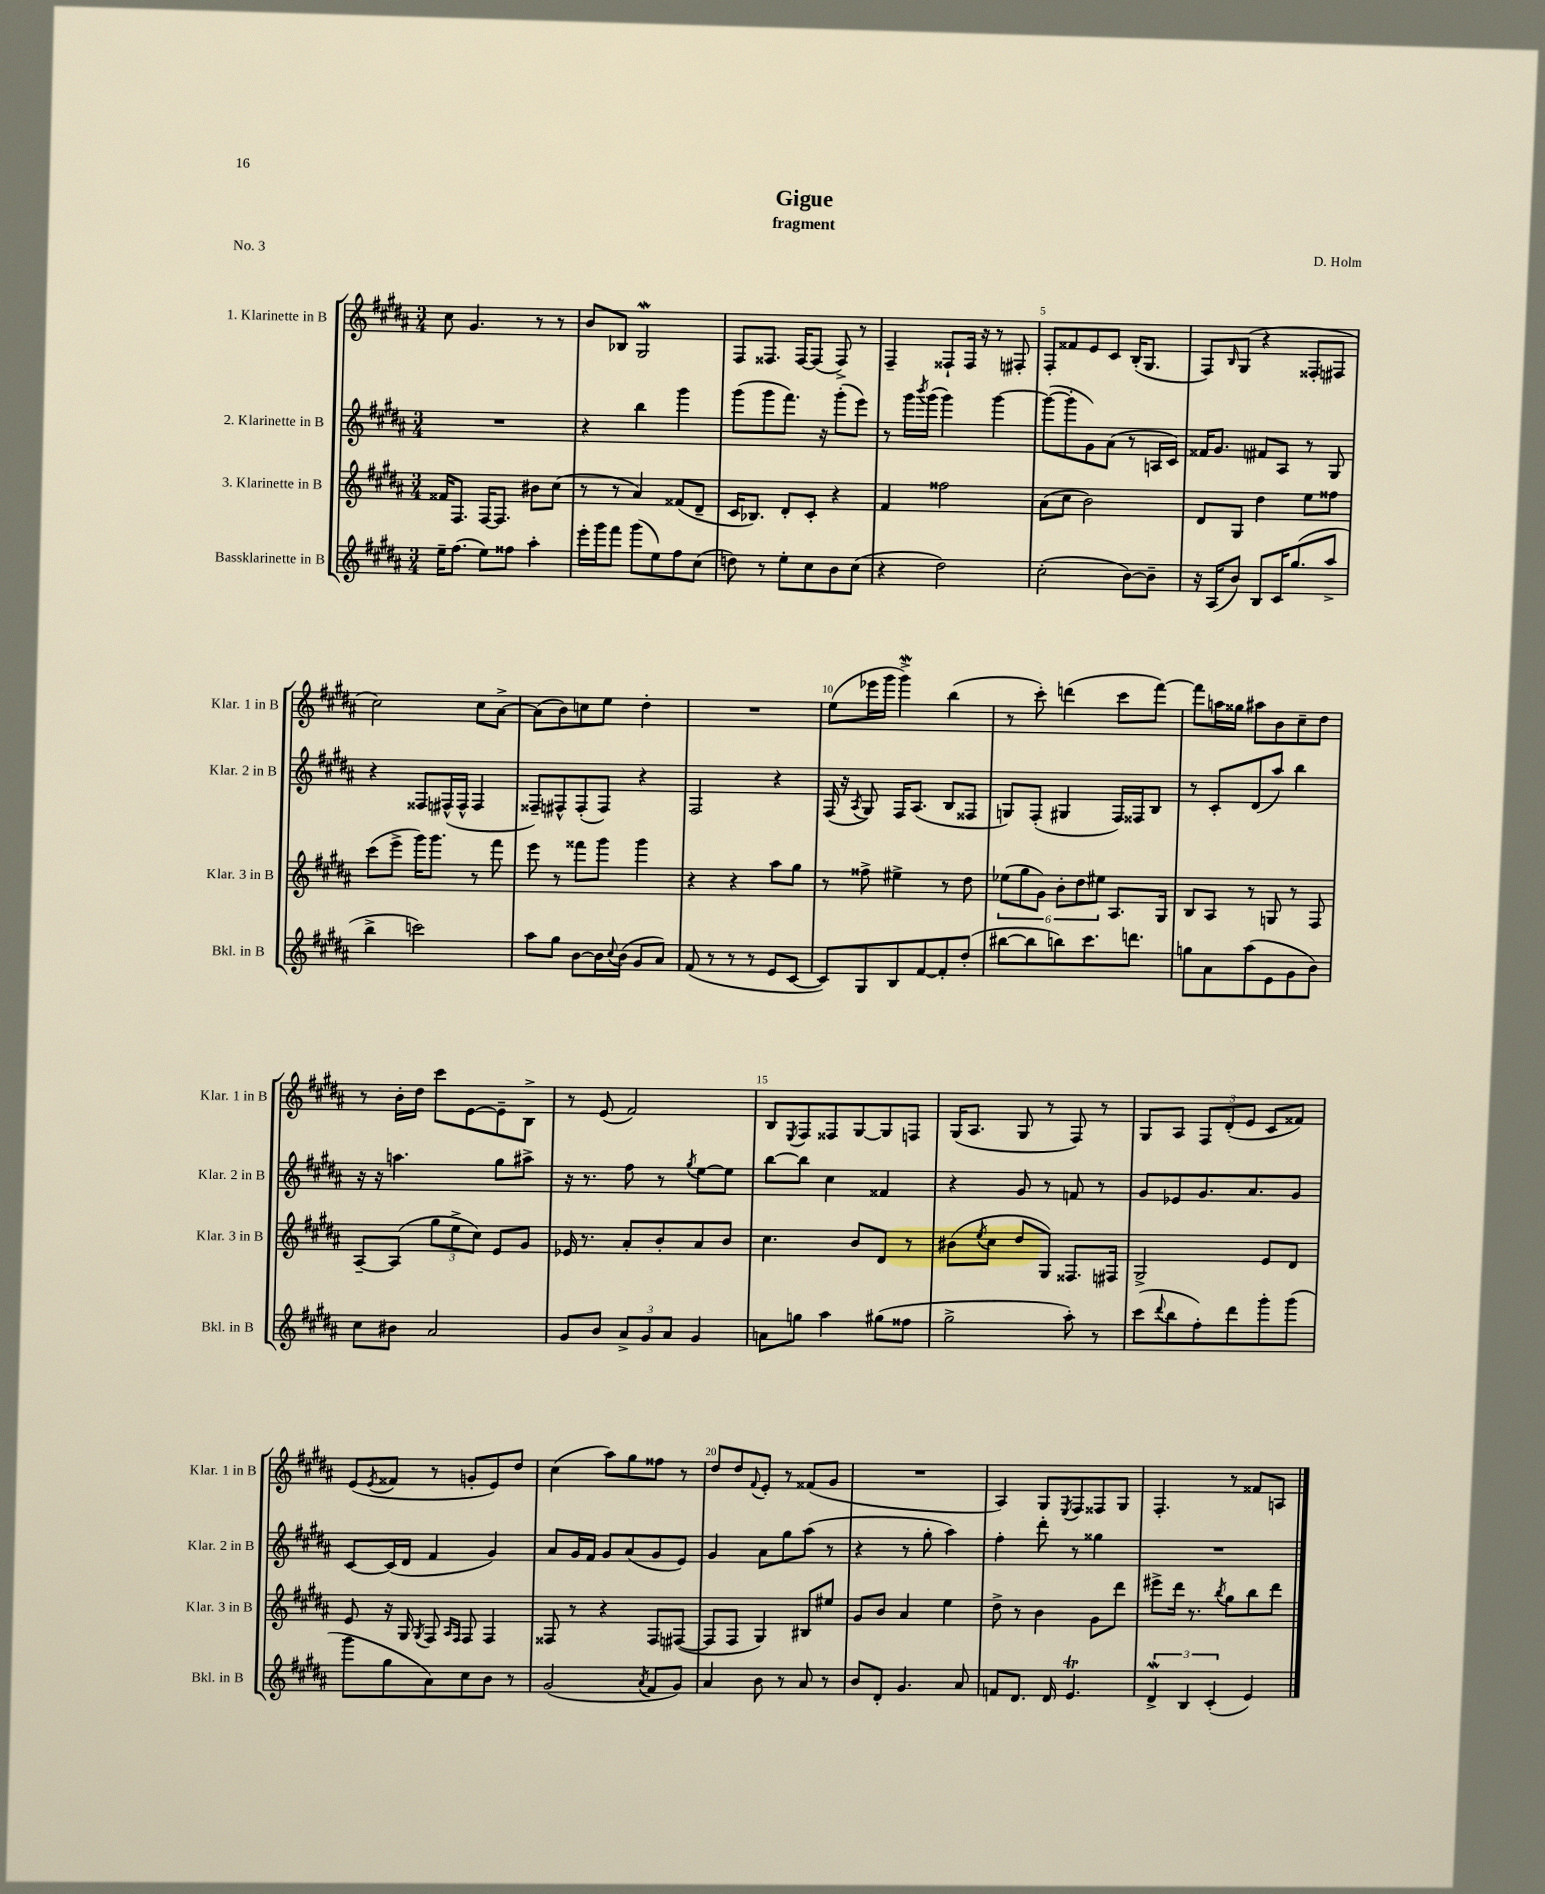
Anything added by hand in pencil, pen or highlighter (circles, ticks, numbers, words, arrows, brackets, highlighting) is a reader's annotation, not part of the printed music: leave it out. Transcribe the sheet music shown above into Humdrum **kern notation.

**kern	**kern	**kern	**kern
*part4	*part3	*part2	*part1
*staff4	*staff3	*staff2	*staff1
*I"Bassklarinette in B	*I"3. Klarinette in B	*I"2. Klarinette in B	*I"1. Klarinette in B
*I'Bkl. in B	*I'Klar. 3 in B	*I'Klar. 2 in B	*I'Klar. 1 in B
*clefG2	*clefG2	*clefG2	*clefG2
*k[f#c#g#d#a#]	*k[f#c#g#d#a#]	*k[f#c#g#d#a#]	*k[f#c#g#d#a#]
*M3/4	*M3/4	*M3/4	*M3/4
=1	=1	=1	=1
16ee~\KL	16f##X/KL	2.r	8cc#\
(8.ff#\J	8.F#/J	.	.
.	.	.	4.g#/
8ee\L)	[16F#/KL	.	.
.	8.F#/J]	.	.
8ff##X\J	.	.	.
4aa#'\	8b#X\L	.	8r
.	(8cc#\J	.	8r
=2	=2	=2	=2
16eee'\LL	8r	4r	8b/L
16ggg#\J	.	.	.
8fff#\J	8r	.	8B-X/J
(8ggg#\L	4a#/)	4bb\	2G#W/
8ee\)	.	.	.
8ff#\	(8f##X/L	4ggg#\	.
(8cc#\J	8d#~/J	.	.
=3	=3	=3	=3
8ddn\)	16c#/KL	(8ggg#\L	8F#/L
.	8.B-X/J)	.	.
8r	.	8ggg#\	8.F##X/J
8ee'\L	8d#'/L	8.fff#\J)	.
.	.	.	[16F##/KL
8cc#\	8c#'/J	.	(8F##/J]
.	.	16r	.
8b\	4r	(8ggg#'\L	8F##^/)
(8cc#\J	.	8eee\J)	8r
=4	=4	=4	=4
4r	4f#/	8r	4F#~/
.	.	16ggg#\LL	.
.	.	8qbbb/	.
.	.	(16ggg#\JJ	.
2dd#\)	2ff##X\	4ggg#\)	8F##X`/L
.	.	.	16F##/Jk
.	.	.	16r
.	.	[4ggg#\	8r
.	.	.	8F#X'/
=5	=5	=5	=5
(2cc#'\	(8a#\L	(8ggg#\L_	8F#'/L
.	8cc#\J	8ggg#'\]	8f##X/
.	2b\)	8g#\)	8e/
.	.	(8a#\J	8c#/J
[8b\L)	.	8r	(16B'/KL
.	.	.	8.G#/J
8b~\J]	.	16An/LL	.
.	.	16c#/JJ)	.
=6	=6	=6	=6
16r	8d#/L	16f##X/KL	8F#/L)
(16A#/KL	.	8.g#/J	.
.	.	.	16qqB/
8b/J)	8G#/J	.	(8G#/J
8B/L	4dd#\	8f#X/L	4r
16c#/K	.	8A#/J	.
(8.gg#/	.	.	.
.	8ee\L	8r	8F##X'/L
8aa#^/J	8ff##X\J	8G#/	8F#X/J
!!LO:LB:g=z
=7	=7	=7	=7
4bb^\	(8ccc#\L	4r	2cc#\)
.	8eee^\J	.	.
2cccn\)	16ggg#\KL)	8F##X/L	.
.	8.ggg#\J	.	.
.	.	(16F#X^^/L	.
.	.	16F#^^/JJ	.
.	8r	4F#/	8cc#\L
.	8fff#\	.	[8a#^\J
=8	=8	=8	=8
8aa#\L	8eee\	8F##X~/L)	(8a#\L]
8gg#\J	8r	8F#X^^/	8b\)
[8b\L	8fff##X\L	(8F#'/	8ccn\
16b\L]	8ggg#\J	8F#/J)	8ee\J
8qqcc#/	.	.	.
(16b\JJ	.	.	.
8g#/L	4ggg#\	4r	4dd#'\
8a#/J)	.	.	.
=9	=9	=9	=9
(8f#/	4r	2F#/	2.r
8r	.	.	.
8r	4r	.	.
8r	.	.	.
8e/L	8aa#\L	4r	.
[8c#/J	8gg#\J	.	.
=10	=10	=10	=10
8c#/L])	8r	(16F#/	(8ee\L
.	.	16r	.
.	.	8qA#/	.
8G#/	8ff##X^\	8G#/)	16eee-X\L
.	.	.	16ggg#\JJ
8B/	4ee#X^\	16F#/KL	4ggg#W^\)
.	.	(8.A#/J	.
[8f#/	.	.	.
8f#'/]	8r	8B/L	(4bb\
(8dd#'/J	8dd#\	8F##X/J	.
=11	=11	=11	=11
[8bb#X\L	(12ee-X\L	8Gn/L)	8r
.	12gg#\	.	.
8bb#\]	.	(8F#'/J	8ccc#'\)
.	12g#\J)	.	.
8bbn\)	12b'\L	4G#X/	(4dddn\
.	12dd#\	.	.
8.ccc#\	.	.	.
.	12ee#X\J	.	.
.	8.A#/L	16F#/LL)	8ccc#\L
8.dddn\J	.	16F##X/J	.
.	.	8B/J	[8fff#\J)
.	16G#/Jk	.	.
=12	=12	=12	=12
8ggn\L	8B/L	8r	8fff#\L]
8a#\	8A#/J	8c#'/L	16aan\L
.	.	.	16gg##X\JJ
(8aa#\	8r	(8d#/	8aa#X\L
8e\	8Gn/	8aa#/J)	8b\
8g#\	8r	4bb\	8cc#~\
8b\J)	8F#/	.	8dd#\J
!!LO:LB:g=z
=13	=13	=13	=13
8cc#\L	[8A#~/L	16r	8r
.	.	16r	.
8b#X\J	(8A#/J]	4.aan\	16b'\LL
.	.	.	16dd#\JJ
2a#/	12gg#\L	.	8ccc#\L
.	12ee^\	.	.
.	.	.	[8e\
.	12cc#\J)	.	.
.	8e/L	8gg#\L	8e~\]
.	8g#/J	8aa#X^\J	8B^\J
=14	=14	=14	=14
8g#/L	16e-X/	16r	8r
.	8.r	8.r	.
8b/J	.	.	(8e/
12a#^/L	8a#'/L	8ff#\	2f#/)
12g#/	.	.	.
.	8b'/	8r	.
12a#/J	.	.	.
.	.	8qgg#/	.
4g#/	8a#/	[8ee\L	.
.	8b/J	8ee\J]	.
=15	=15	=15	=15
8an\L	4.cc#\	[8bb\L	8B/L
.	.	.	8qE/
8ggn\J	.	8bb\J]	8F#/
4aa#\	.	4cc#\	8F##X/
.	8b/L	.	[8G#/
(8gg#X\L	8d#/J	4f##X/	8G#/]
8ff##X\J	8r	.	8Fn/J
=16	=16	=16	=16
2gg#^\	(8b#X\L	4r	(16G#/KL
.	.	.	8.A#/J
.	8qee/	.	.
.	8cc#\J	.	.
.	8dd#/L	8g#/	8G#/
.	8G#/J)	8r	8r
8aa#'\)	8.F##X/L	8fn/	8F#/)
8r	.	8r	8r
.	16F#X/Jk	.	.
=17	=17	=17	=17
(8ccc#\L	2G#^/	8g#/L	8G#/L
8qqddd#/	.	.	.
8bb\	.	8e-X/	8A#/J
8ff#'\)	.	8.g#/	12F#/L
.	.	.	(12d#'/
8ddd#\	.	.	.
.	.	.	12e/J
.	.	8.a#/	.
8ggg#'\	8e/L	.	8c#/L
(8ggg#\J	8d#/J	8g#/J	8f##X/J)
!!LO:LB:g=z
=18	=18	=18	=18
8ggg#\L	8e/	[8c#/L	(8e/L
.	.	.	8qe/
8gg#\	16r	(16c#/L]	8f##X/J
.	16G#/	16d#/JJ	.
.	8qG#/	.	.
8a#\)	8F#/	4f#/	8r
.	16qqA#/LL	.	.
.	16qqF#/JJ	.	.
8cc#\	8F#/	.	8gn'/L
8b\J	4F#/	4g#/)	8e/)
8r	.	.	8dd#/J
=19	=19	=19	=19
(2g#/	8F##X/	8a#/L	(4cc#\
.	8r	16g#/L	.
.	.	16f#/JJ	.
.	4r	8g#/L	8aa#\L)
.	.	(8a#/	8gg#\
8qa#/	.	.	.
8f#/L	8F##/L	8g#/	8ff##X\J
8g#/J)	([8F#X/J	8e/J)	8r
=20	=20	=20	=20
4a#/	8F#/L]	4g#/	8dd#/L
.	8F#/J	.	8dd#/
.	.	.	8qqf#/
8b\	4G#/)	8a#\L	8e'/J
8r	.	8gg#\	8r
8a#/	8B#X/L	(8aa#\J	(8f##X/L
8r	8ee#X/J	8r	8g#/J
=21	=21	=21	=21
8b/L	8g#/L	4r	2.r
8d#'/J	8b/J	.	.
4.g#/	4a#/	8r	.
.	.	8gg#'\	.
.	4ee\	4aa#\)	.
8a#/	.	.	.
=22	=22	=22	=22
8fn/L	8dd#^\	4ff#'\	4A#/)
8.d#/J	8r	.	.
.	4b\	8ddd#'\	8G#/L
16d#/	.	.	.
.	.	.	8qE/
4.eT/	.	8r	8F#/
.	8g#\L	4gg##X\	8F##X/
.	8ddd#\J	.	8G#/J
=23	=23	=23	=23
6d#W^/	8eee#X^\L	2.r	4.F#'/
.	16ddd#\Jk	.	.
6B/	.	.	.
.	8.r	.	.
(6c#'/	.	.	.
.	8qbb/	.	.
.	8gg#\L	.	8r
4e/)	8bb\	.	8f##X/L
.	8ddd#\J	.	8An/J
==	==	==	==
*-	*-	*-	*-
